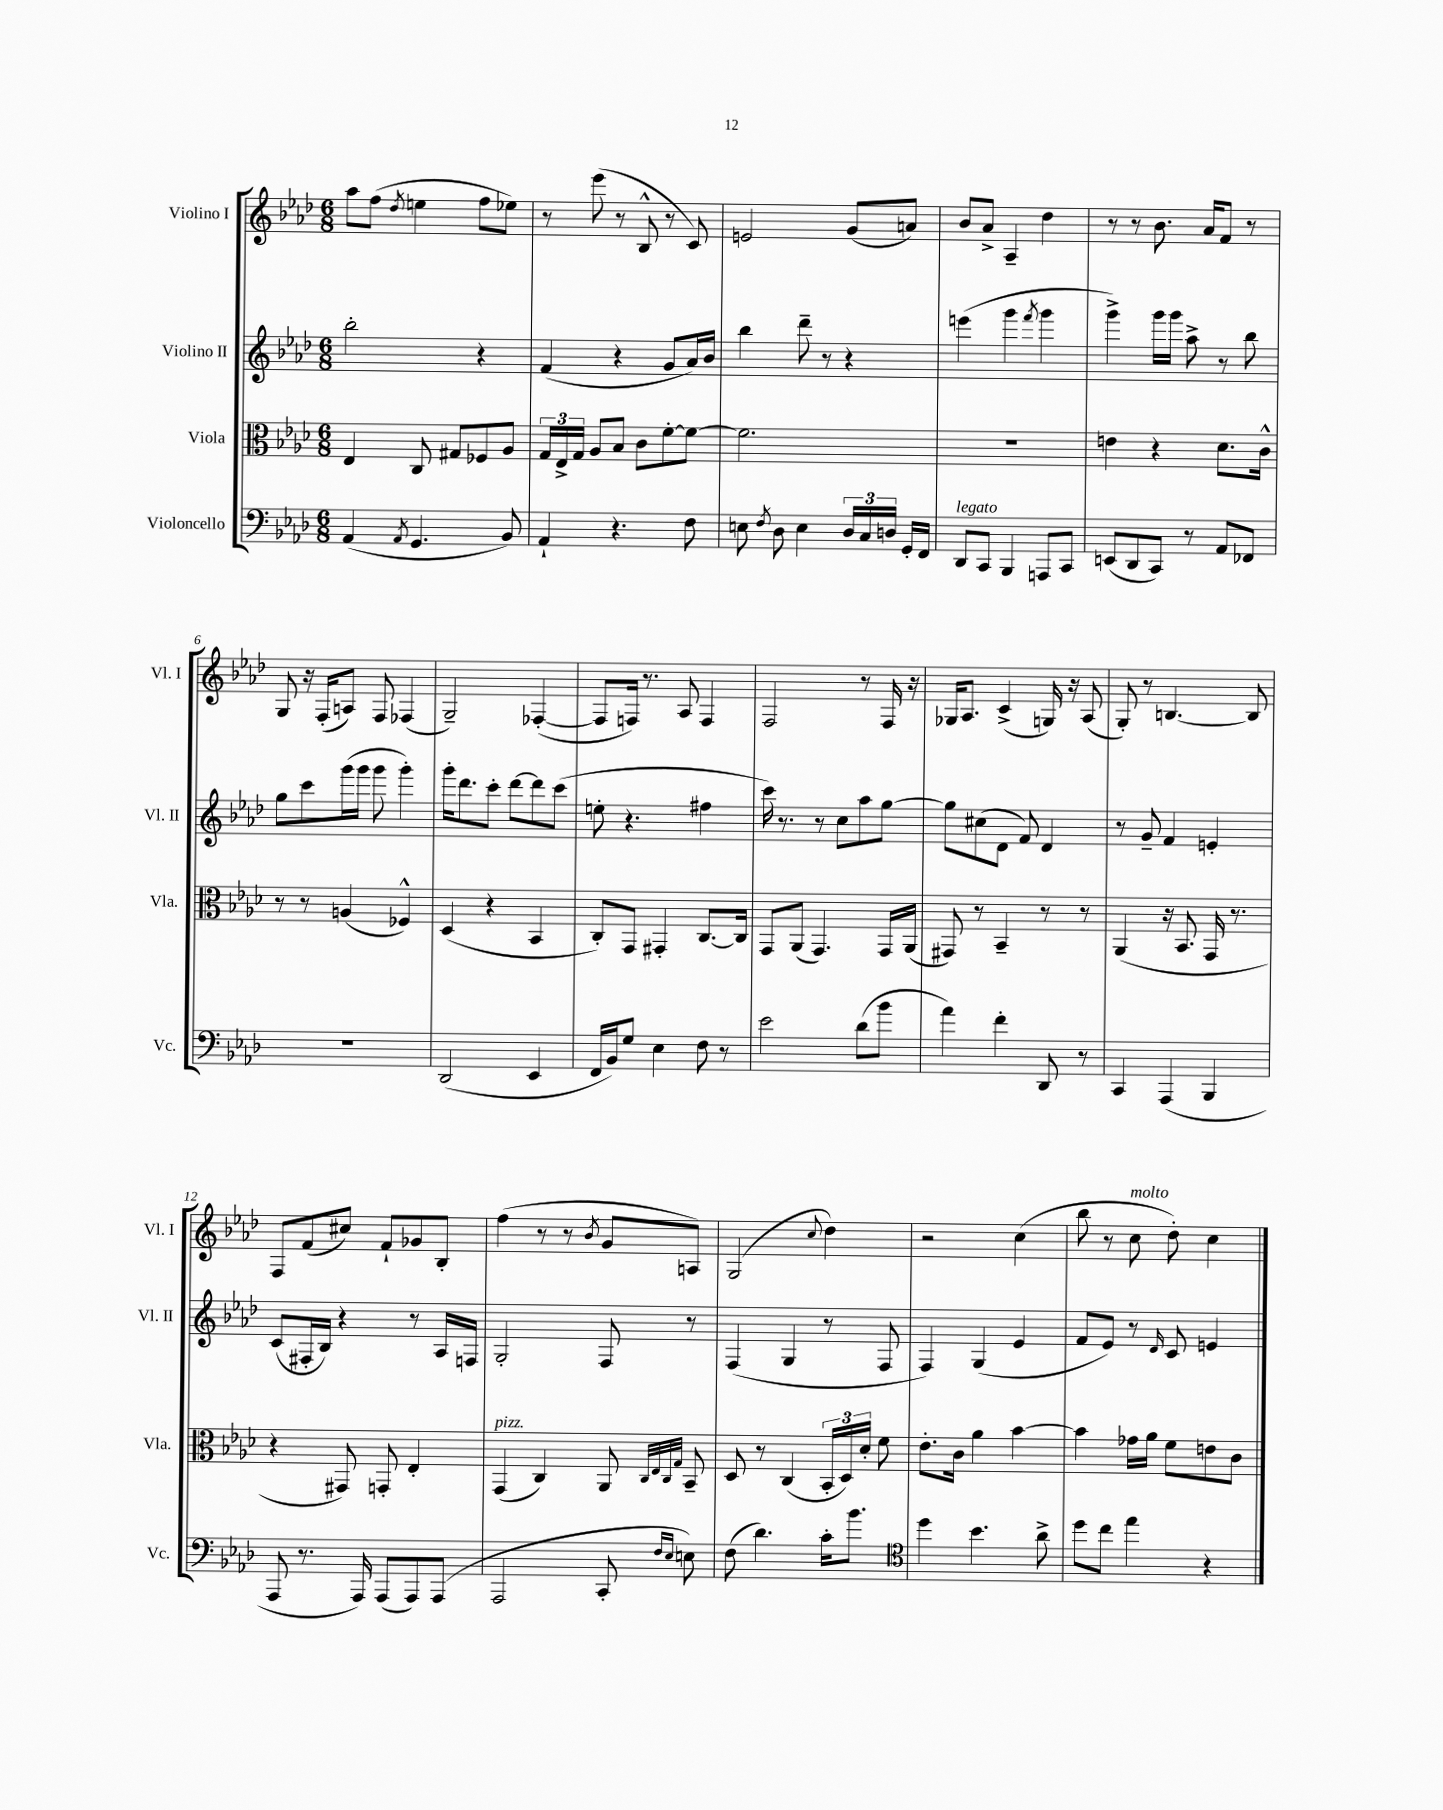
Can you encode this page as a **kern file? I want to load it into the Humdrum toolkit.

**kern	**kern	**kern	**kern
*staff4	*staff3	*staff2	*staff1
*clefF4	*clefC3	*clefG2	*clefG2
*k[b-e-a-d-]	*k[b-e-a-d-]	*k[b-e-a-d-]	*k[b-e-a-d-]
*M6/8	*M6/8	*M6/8	*M6/8
(4AA-	4E-	2bb-'	8aa-
.	.	.	(8ff
8qAA-	.	.	8qdd-
4.GG	8C	.	4ee
.	8G#	.	.
.	8F-	4r	8ff
8BB-)	8A-	.	8ee-)
=	=	=	=
4AA-`	24G	(4f	8r
.	24E-^	.	.
.	24G	.	.
.	8A-	.	(8eee-
4.r	8B-	4r	8r
.	8c	.	8B-^^
.	[8f'	8g	8r
8F	8f_	16a-)	8c)
.	.	16b-	.
=	=	=	=
8E	2.f]	4bb-	2e
8qF	.	.	.
8D-	.	.	.
4E	.	8ddd-~	.
.	.	8r	.
24D-	.	4r	(8g
24C	.	.	.
24D	.	.	.
16GG'	.	.	8a)
16FF	.	.	.
=	=	=	=
8DD-	2.r	(4eee	8b-
8CC	.	.	8a-^
4BBB-	.	4ggg	4A-~
.	.	8qfff	.
8AAA	.	4ggg	4dd-
8CC	.	.	.
=	=	=	=
(8EE	4e	4ggg^)	8r
8DD-	.	.	8r
8CC)	4r	16ggg	8.b-
.	.	16ggg	.
8r	.	8aa-^	.
.	.	.	16a-
8AA-	8.d-	8r	8f
8FF-	.	8bb-	8r
.	16c^^	.	.
=	=	=	=
2.r	8r	8gg	8G
.	8r	8ccc	16r
.	.	.	(16F'
.	(4A	(16ggg	8A)
.	.	16ggg	.
.	.	8ggg	8F
.	4F-^^)	4ggg')	(4F-
=	=	=	=
(2DD-	(4D-	16ggg'	2G~)
.	.	8.ddd-	.
.	4r	8ccc'	.
.	.	[8ddd-	.
4EE-	4BB-	8ddd-]	([4F-'
.	.	(8ccc	.
=	=	=	=
16FF	8C')	8ee'	8F-]
16BB-)	.	.	.
8G	8GG	4.r	16F)
.	.	.	8.r
4E-	4GG#'	.	.
.	.	.	8A-
8F	[8.C	4ff#	4F
8r	.	.	.
.	16C]	.	.
=	=	=	=
2e-	8GG	16ccc)	2F
.	.	8.r	.
.	(8AA-	.	.
.	4.GG)	8r	.
.	.	8cc	.
(8d-	.	8aa-	8r
8b-	16GG	[8gg	16F
.	(16AA-	.	16r
=	=	=	=
4a-)	8GG#)	8gg]	16G-
.	.	.	8.A-
.	8r	(8cc#	.
4f'	4BB-~	8d-	(4c^
.	.	8f)	.
8DD-	8r	4d-	16G)
.	.	.	16r
8r	8r	.	(8A-
=	=	=	=
4CC	(4AA-	8r	8G')
.	.	8g~	8r
(4AAA-	16r	4f	[4.B
.	8.BB-	.	.
4BBB-	16GG	4e'	.
.	8.r	.	.
.	.	.	8B]
=	=	=	=
8AAA-	4r	(8c	8F
8.r	.	16F#'	(8f
.	.	16B-)	.
.	8GG#)	4r	8cc#)
16AAA-)	.	.	.
(8AAA-	8GG'	.	8f`
8AAA-)	4E-'	8r	8g-
(8AAA-	.	16A-	8B-'
.	.	16F	.
=	=	=	=
2AAA-	(4GG	2G'	(4ff
.	4C)	.	8r
.	.	.	8r
.	.	.	8qb-
8CC'	8AA-	8F	8g
.	32qqC	.	.
.	32qqE-	.	.
16qqF	32qqC	.	.
16qqE-	32qqG	.	.
8E)	8BB-~	8r	8A)
=	=	=	=
(8F	8D-	(4F	(2G
4.d-)	8r	.	.
.	(4C	4G	.
.	.	.	8qqcc
16c'	24BB-'	8r	4dd-)
.	24D-)	.	.
8.b-	.	.	.
.	24d-'	.	.
.	8f	8F	.
=	=	=	=
*clefC4	*	*	*
4dd-	8.e-'	4F)	2r
.	16c	.	.
4.b-	4a-	(4G	.
.	[4b-	4e-	(4cc
8a-^	.	.	.
=	=	=	=
8dd-	4b-]	8f	8bb-
8cc	.	8e-)	8r
4ee-	16g-	8r	8cc
.	16a-	.	.
.	.	16qqd-	.
.	8f	8c	8dd-')
4r	8e	4e	4cc
.	8c	.	.
==	==	==	==
*-	*-	*-	*-
